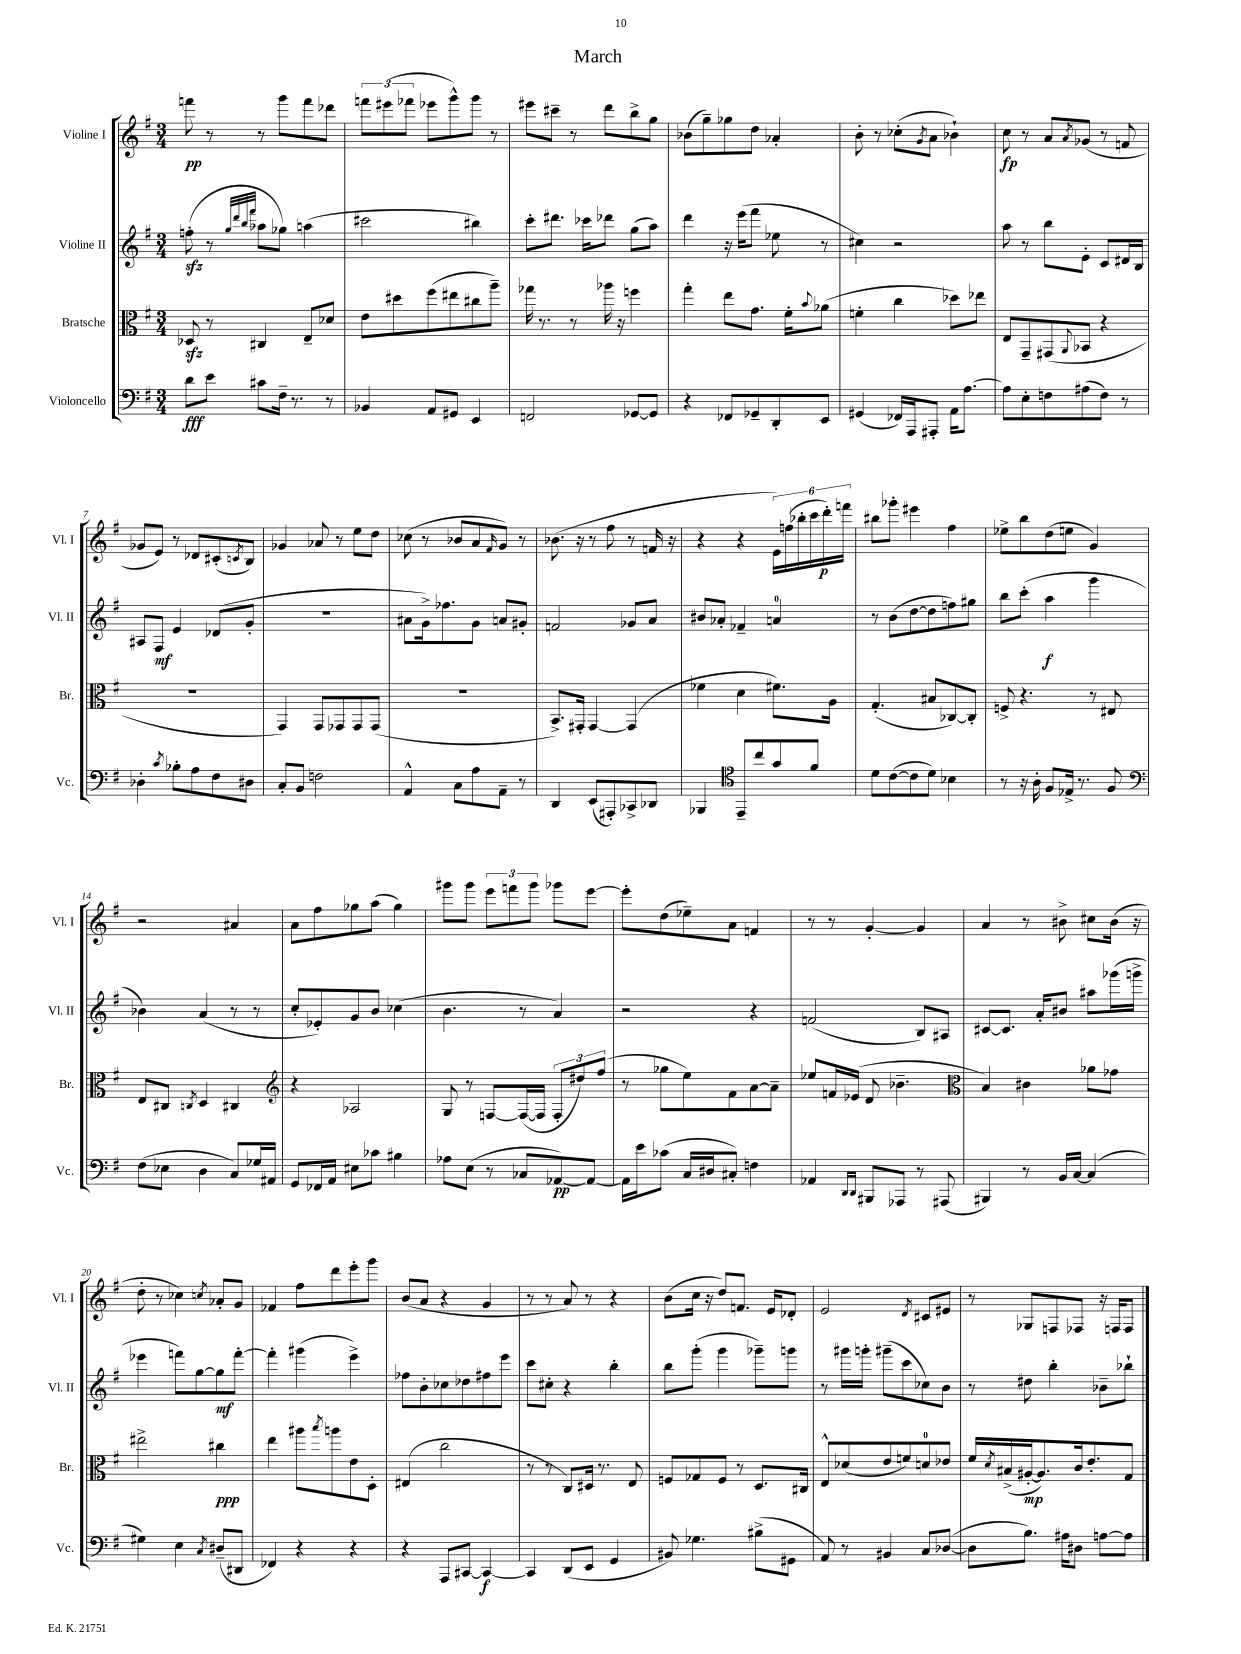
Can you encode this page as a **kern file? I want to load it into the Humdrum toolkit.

**kern	**dynam	**kern	**dynam	**kern	**dynam	**kern	**dynam
*part4	*part4	*part3	*part3	*part2	*part2	*part1	*part1
*staff4	*staff4	*staff3	*staff3	*staff2	*staff2	*staff1	*staff1
*I"Violoncello	*	*I"Bratsche	*	*I"Violine II	*	*I"Violine I	*
*I'Vc.	*	*I'Br.	*	*I'Vl. II	*	*I'Vl. I	*
*clefF4	*	*clefC3	*	*clefG2	*	*clefG2	*
*k[f#]	*	*k[f#]	*	*k[f#]	*	*k[f#]	*
*M3/4	*	*M3/4	*	*M3/4	*	*M3/4	*
=1	=1	=1	=1	=1	=1	=1	=1
8d\L	fff	8D-Xzz/	.	(8ffnzz'\	.	8fffn\	pp
8e\J	.	8r	.	8r	.	8r	.
.	.	.	.	32qqgg/LLL	.	.	.
.	.	.	.	32qqddd/	.	.	.
.	.	.	.	32qqbb/	.	.	.
.	.	.	.	32qqfff#/JJJ	.	.	.
8c#X\L	.	4C#X/	.	8aa-X\L	.	8r	.
16F#~\Jk	.	.	.	8gg-X\J)	.	8ggg\L	.
8.r	.	.	.	.	.	.	.
.	.	8E~/L	.	(4aan\	.	8fff\	.
8r	.	8d-X/J	.	.	.	8ddd-X\J	.
=2	=2	=2	=2	=2	=2	=2	=2
4BB-X/	.	8e\L	.	2ccc#X\	.	12fffn\L	.
.	.	.	.	.	.	(12eee#X\	.
.	.	8dd#X\	.	.	.	.	.
.	.	.	.	.	.	12fff-X\J	.
8AA/L	.	(8ff#\	.	.	.	8eee-X\L	.
8GG#X/J	.	8ee#X\	.	.	.	8ggg^^\)	.
4EE/	.	8cc#X\	.	4bb#X\)	.	8ggg\J	.
.	.	8aa~\J)	.	.	.	8r	.
=3	=3	=3	=3	=3	=3	=3	=3
2FFn/	.	16gg-X\	.	8ccc'\L	.	8eee#X\L	.
.	.	8.r	.	.	.	.	.
.	.	.	.	8.ddd#X\J	.	8ccc#X~\J	.
.	.	8r	.	.	.	8r	.
.	.	.	.	16ccc-X\KL	.	.	.
.	.	16aa-X\	.	8ddd-X\J	.	8ddd\L	.
.	.	16r	.	.	.	.	.
[8GG-X/L	.	4ffn\	.	(8gg\L	.	8bb^\	.
8GG-/J]	.	.	.	8aa\J)	.	8gg\J	.
=4	=4	=4	=4	=4	=4	=4	=4
4r	.	4gg'\	.	4ddd\	.	(8b-X\L	.
.	.	.	.	.	.	8gg~\)	.
8FF-X/L	.	8ee\L	.	16r	.	8gg-X\	.
.	.	.	.	(16eee\KL	.	.	.
8GG-X~/	.	8.g\J	.	8fff#\J	.	8dd\J	.
8DD'/	.	.	.	8ee-X\	.	4a-X'/	.
.	.	16f#'\KL	.	.	.	.	.
.	.	8qqb/	.	.	.	.	.
8EE/J	.	(8a-X\J	.	8r	.	.	.
=5	=5	=5	=5	=5	=5	=5	=5
(4GG#X/	.	4fn'\	.	4cc#X\)	.	8b'\	.
.	.	.	.	.	.	8r	.
16FF-X/LL)	.	4cc\	.	2r	.	(8cc-X'\L	.
16AAA/J	.	.	.	.	.	.	.
.	.	.	.	.	.	8qg/	.
8AAA#X'/J	.	.	.	.	.	8a\J	.
16AA\KL	.	8dd-X\L)	.	.	.	4b-X`\)	.
[8.A\J	.	.	.	.	.	.	.
.	.	8ee-X\J	.	.	.	.	.
=6	=6	=6	=6	=6	=6	=6	=6
8A\L]	.	8E/L	.	8aa\	.	8cc\	fp
8E'\	.	8GG~/	.	8r	.	8r	.
8Fn\	.	(8GG#X/	.	8bb\L	.	8a/L	.
.	.	8qqAA/	.	.	.	8qa/	.
(8A#X\	.	8BB-X/J	.	8e'\J	.	(8g-X/J	.
8F\J)	.	4r	.	8c/L	.	8r	.
8r	.	.	.	16d#X/L	.	8fn/	.
.	.	.	.	16B/JJ	.	.	.
!!LO:LB:g=z
=7	=7	=7	=7	=7	=7	=7	=7
4D-X'\	.	2.r	.	8A#X/L	.	8g-X/L	.
.	.	.	.	8F#/J	mf	8e/J)	.
8qc/	.	.	.	.	.	.	.
8B-X'\L	.	.	.	4e/	.	8r	.
8A\	.	.	.	.	.	8d-X/L	.
8F#\	.	.	.	(8d-X/L	.	(8c#X'/	.
.	.	.	.	.	.	8qcn/	.
8D#X\J	.	.	.	8g'/J	.	8B/J)	.
=8	=8	=8	=8	=8	=8	=8	=8
8C'/L	.	4GG/)	.	2.r	.	4g-X/	.
8BB/J	.	.	.	.	.	.	.
2Fn\	.	8GG/L	.	.	.	8a-X/	.
.	.	8GG-X/	.	.	.	8r	.
.	.	8GG-/	.	.	.	8ee\L	.
.	.	(8GG-/J	.	.	.	8dd\J	.
=9	=9	=9	=9	=9	=9	=9	=9
4AA^^/	.	2.r	.	8a#X\L	.	(8cc-X\	.
.	.	.	.	16g^\k)	.	8r	.
.	.	.	.	8.ff-X\	.	.	.
8C\L	.	.	.	.	.	8b-X/L	.
8A\	.	.	.	8g\J	.	8a/	.
.	.	.	.	.	.	16qqf#/	.
8AA~\J	.	.	.	8an/L	.	8g/J)	.
8r	.	.	.	8g#X'/J	.	8r	.
=10	=10	=10	=10	=10	=10	=10	=10
4DD/	.	8.BB^/L)	.	2fn/	.	(8.b-X\	.
.	.	16GG#X'/Jk	.	.	.	16r	.
(8EE/L	.	[4GG#/	.	.	.	8r	.
8AAA#X'/)	.	.	.	.	.	8ff#\	.
8CC-X^/	.	(4GG#/]	.	8g-X/L	.	8r	.
8DD-X/J	.	.	.	8a/J	.	16fn/	.
.	.	.	.	.	.	16r	.
=11	=11	=11	=11	=11	=11	=11	=11
4BBB-X/	.	4f-X\	.	8b#X/L	.	4r	.
.	.	.	.	8a-X'/J	.	.	.
*clefC4	*	*	*	*	*	*	*
8EE~/L	.	4d\	.	4f-X~/	.	4r	.
8cc/	.	.	.	.	.	.	.
8g/	.	8.f#X\L)	.	4an/	.	24e\LL)	.
.	.	.	.	.	.	(24ffn\	.
.	.	.	.	.	.	24bb-X'\	.
8f#/J	.	.	.	.	.	24ccc\	.
.	.	.	.	.	.	24ddd'\)	p
.	.	16A\Jk	.	.	.	.	.
.	.	.	.	.	.	24fffn\JJ	.
=12	=12	=12	=12	=12	=12	=12	=12
8d\L	.	(4.G'/	.	8r	.	8bb#X\L	.
([8c\	.	.	.	(8b\L	.	8ggg-X'\J	.
8c\]	.	.	.	[8dd\	.	4eee#X\	.
8d\J)	.	8B#X/L	.	8dd\]	.	.	.
4B-X\	.	[8C-X/)	.	8ffn\)	.	4ff#\	.
.	.	8C-'/J]	.	8gg#X\J	.	.	.
=13	=13	=13	=13	=13	=13	=13	=13
8r	.	8Fn^/	.	8bb\L	.	8ee-X^\L	.
16r	.	4.r	.	(8ccc'\J	.	8bb\	.
16A'\	.	.	.	.	.	.	.
8F#/L	.	.	.	4aa\	f	(8dd\	.
16E-X^/Jk	.	.	.	.	.	8een\J	.
8.r	.	.	.	.	.	.	.
.	.	8r	.	4ggg\	.	4g/)	.
8F#/	.	8E#X/	.	.	.	.	.
!!LO:LB:g=z
=14	=14	=14	=14	=14	=14	=14	=14
*clefF4	*	*	*	*	*	*	*
(8F#\L	.	8E/L	.	4b-X\)	.	2r	.
8E-X\J	.	8C#X/J	.	.	.	.	.
.	.	8qCn/	.	.	.	.	.
4D\	.	4D/	.	(4a/	.	.	.
8C/L)	.	4C#X/	.	8r	.	4a#X/	.
16G-X/L	.	.	.	8r	.	.	.
16AA#X/JJ	.	.	.	.	.	.	.
=15	=15	=15	=15	=15	=15	=15	=15
*	*	*clefG2	*	*	*	*	*
8GG/L	.	4r	.	8cc'/L	.	8a\L	.
16FF-X/L	.	.	.	8e-X'/)	.	8ff#\	.
16AA/JJ	.	.	.	.	.	.	.
8E#X\L	.	2A-X/	.	8g/	.	8gg-X\	.
8c-X\J	.	.	.	8b/J	.	(8aa\J	.
4B#X\	.	.	.	(4cc-X\	.	4gg-\)	.
=16	=16	=16	=16	=16	=16	=16	=16
8A-X\L	.	8G/	.	4.b\	.	8ggg#X\L	.
(8E\J	.	8r	.	.	.	8ggg#\J	.
8r	.	[8Fn/L	.	.	.	12eee\L	.
.	.	.	.	.	.	12fffn\	.
8C-X/L	.	(16F/L_	.	8r	.	.	.
.	.	.	.	.	.	12ggg#\J	.
.	.	16F/JJ]	.	.	.	.	.
[8AA-X/)	pp	12F'/L	.	4a/)	.	8ggg-X\L	.
.	.	12dd#X/)	.	.	.	.	.
8AA-/J_	.	.	.	.	.	[8eee\J	.
.	.	(12ff#/J	.	.	.	.	.
=17	=17	=17	=17	=17	=17	=17	=17
16AA-\LL]	.	8r	.	2r	.	8eee'\L]	.
16e\J	.	.	.	.	.	.	.
(8c-X\J	.	8gg-X\L	.	.	.	(8dd\	.
16C/LL	.	8ee\)	.	.	.	8ee-X~\)	.
16D#X/J	.	.	.	.	.	.	.
8C#X'/J)	.	8f#\	.	.	.	8a\J	.
4Fn\	.	[8a\	.	4r	.	4fn/	.
.	.	8a~\J]	.	.	.	.	.
=18	=18	=18	=18	=18	=18	=18	=18
4AA-X/	.	8ee-X/L	.	(2fn/	.	8r	.
.	.	16fn/L	.	.	.	8r	.
.	.	(16e-X/JJ	.	.	.	.	.
16qqDD/LL	.	.	.	.	.	.	.
16qqDD/JJ	.	.	.	.	.	.	.
8BBB#X/L	.	8d/	.	.	.	[4g'/	.
8AAA-X/J	.	4.b-X~\	.	.	.	.	.
8r	.	.	.	8B/L)	.	4g/]	.
(8AAA#X/	.	.	.	8A#X/J	.	.	.
=19	=19	=19	=19	=19	=19	=19	=19
*	*	*clefC3	*	*	*	*	*
4BBB#X/)	.	4B/)	.	[8c#X/L	.	4a/	.
.	.	.	.	8.c#/J]	.	.	.
8r	.	4c#X\	.	.	.	8r	.
.	.	.	.	16a'/KL	.	.	.
16BB/LL	.	.	.	8b#X/J	.	8b#X^\	.
[16C/JJ	.	.	.	.	.	.	.
(4C/]	.	8a-X\L	.	8aa#X\L	.	8cc#X\L	.
.	.	8g-X\J	.	(16ggg-X\L	.	(16b#\Jk	.
.	.	.	.	16gggn^\JJ	.	16r	.
!!LO:LB:g=z
=20	=20	=20	=20	=20	=20	=20	=20
4G#X\)	.	2ee#X^\	.	4eee-X\	.	8dd'\	.
.	.	.	.	.	.	8r	.
4E\	.	.	.	8fffn\L)	.	4cc-X\)	.
.	.	.	.	[8gg\	.	.	.
8qC/	.	.	.	.	.	8qccn/	.
(8D#X~/L	.	4cc#X\	ppp	8gg\]	mf	8a-X'/L	.
8DD#X/J	.	.	.	[8fff'\J	.	8g/J	.
=21	=21	=21	=21	=21	=21	=21	=21
4FF-X/)	.	4ee\	.	4fff'\]	.	4f-X/	.
4r	.	8aa#X\L	.	(4ggg#X\	.	8ff#\L	.
.	.	8qbb/	.	.	.	.	.
.	.	8aan\	.	.	.	8ddd\	.
4r	.	8e\	.	4eee^\)	.	8eee'\	.
.	.	8D'\J	.	.	.	8ggg\J	.
=22	=22	=22	=22	=22	=22	=22	=22
4r	.	(4E#X/	.	8ff-X\L	.	(8b/L	.
.	.	.	.	8b'\	.	8a/J	.
8AAA/L	.	2cc\	.	8cc-X\	.	4r	.
[8CC#X/J	.	.	.	8dd-X\	.	.	.
4CC#/_	f	.	.	8ff#X\	.	4g/	.
.	.	.	.	8eee\J	.	.	.
=23	=23	=23	=23	=23	=23	=23	=23
4CC#/]	.	8r	.	8ccc\L	.	8r	.
.	.	8r	.	8cc#X'\J	.	8r	.
(8DD/L	.	8C/L)	.	4r	.	8a/)	.
8EE/J	.	16D#X/Jk	.	.	.	8r	.
.	.	8.r	.	.	.	.	.
4GG/	.	.	.	4bb'\	.	4r	.
.	.	8E/	.	.	.	.	.
=24	=24	=24	=24	=24	=24	=24	=24
8BB#X/)	.	8Fn/L	.	8bb\L	.	(8b\L	.
4.G-X\	.	8G-X/	.	(8ggg'\J	.	16cc\Jk	.
.	.	.	.	.	.	16r	.
.	.	8F/J	.	4ggg\	.	8dd/L)	.
.	.	8r	.	.	.	8.fn/J	.
(8B#X^\L	.	8.D/L	.	8ggg-X~\L)	.	.	.
.	.	.	.	.	.	16e/KL	.
8GG#X\J	.	.	.	8gggn\J	.	8d-X'/J	.
.	.	16C#X/Jk	.	.	.	.	.
=25	=25	=25	=25	=25	=25	=25	=25
8AA/)	.	8E^^/L	.	8r	.	2e/	.
8r	.	(8d-X/	.	16ggg#X\LL	.	.	.
.	.	.	.	16gggn'\JJ	.	.	.
4BB#X/	.	8e/	.	(8ggg#X~\L	.	.	.
.	.	8fn/)	.	8ccc\	.	.	.
.	.	.	.	.	.	8qd/	.
8C/L	.	8dn/	.	8cc-X\)	.	8c#X/L	.
([8D-X/J	.	8e-X/J	.	8b\J	.	8e#X/J	.
=26	=26	=26	=26	=26	=26	=26	=26
8D-\L]	.	16f#/LL	.	8r	.	8r	.
.	.	8qd/	.	.	.	.	.
.	.	(16B#X^/	.	.	.	.	.
8.B\J)	.	[16A#X'/J	mp	8dd#X\	.	8G-X/L	.
.	.	8.A#/])	.	.	.	.	.
.	.	.	.	4bb'\	.	8Fn/	.
16A#X\KL	.	.	.	.	.	.	.
8D#X\J	.	16c/k	.	.	.	8F-X/J	.
.	.	8.e'/	.	.	.	.	.
[8An\L	.	.	.	8b-X~\L	.	16r	.
.	.	.	.	.	.	16Fn/KL	.
8A\J]	.	8G/J	.	8bb-X`\J	.	8F/J	.
==	==	==	==	==	==	==	==
*-	*-	*-	*-	*-	*-	*-	*-
